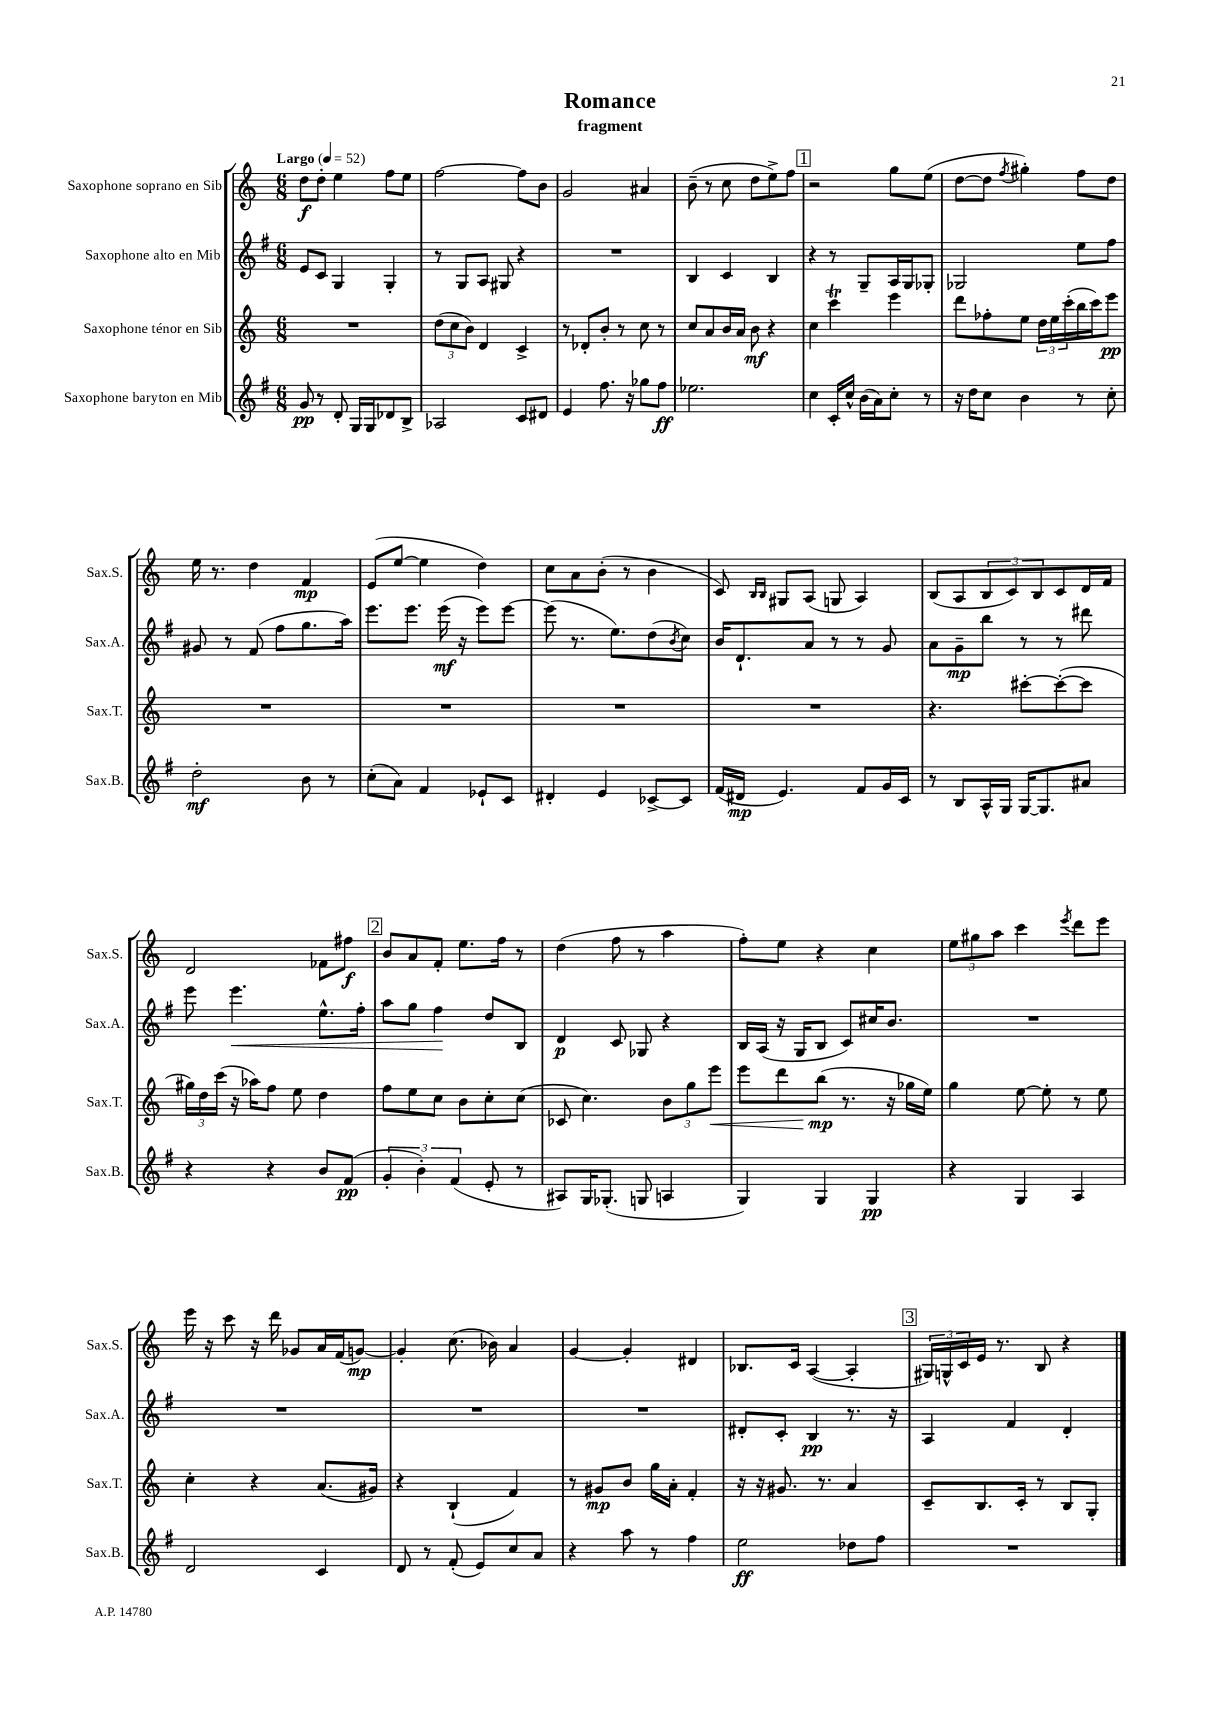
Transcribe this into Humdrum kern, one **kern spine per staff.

**kern	**dynam	**kern	**dynam	**kern	**dynam	**kern	**dynam
*part4	*part4	*part3	*part3	*part2	*part2	*part1	*part1
*staff4	*staff4	*staff3	*staff3	*staff2	*staff2	*staff1	*staff1
*I"Saxophone baryton en Mib	*	*I"Saxophone ténor en Sib	*	*I"Saxophone alto en Mib	*	*I"Saxophone soprano en Sib	*
*I'Sax.B.	*	*I'Sax.T.	*	*I'Sax.A.	*	*I'Sax.S.	*
*clefG2	*	*clefG2	*	*clefG2	*	*clefG2	*
*k[f#]	*	*k[]	*	*k[f#]	*	*k[]	*
*M6/8	*	*M6/8	*	*M6/8	*	*M6/8	*
*MM52	*	*MM52	*	*MM52	*	*MM52	*
=1	=1	=1	=1	=1	=1	=1	=1
!	!	!	!	!	!	!LO:TX:a:B:t=Largo	!
8g/	pp	2.r	.	8e/L	.	8dd\L	f
8r	.	.	.	8c/J	.	8dd'\J	.
8d'/	.	.	.	4G/	.	4ee\	.
16G/LL	.	.	.	.	.	.	.
16G/J	.	.	.	.	.	.	.
8d-X/	.	.	.	4G'/	.	8ff\L	.
8B^/J	.	.	.	.	.	8ee\J	.
=2	=2	=2	=2	=2	=2	=2	=2
2A-X/	.	(12dd\L	.	8r	.	[2ff\	.
.	.	12cc\	.	.	.	.	.
.	.	.	.	8G/L	.	.	.
.	.	12b\J)	.	.	.	.	.
.	.	4d/	.	8A/J	.	.	.
.	.	.	.	8G#X/	.	.	.
8c/L	.	4c^/	.	4r	.	8ff\L]	.
8d#X/J	.	.	.	.	.	8b\J	.
=3	=3	=3	=3	=3	=3	=3	=3
4e/	.	8r	.	2.r	.	2g/	.
.	.	8d-X'/L	.	.	.	.	.
8.ff#\	.	8b'/J	.	.	.	.	.
.	.	8r	.	.	.	.	.
16r	.	.	.	.	.	.	.
8gg-X\L	.	8cc\	.	.	.	4a#X/	.
8ff#\J	ff	8r	.	.	.	.	.
=4	=4	=4	=4	=4	=4	=4	=4
2.ee-X\	.	8cc/L	.	4B/	.	(8b~\	.
.	.	8a/	.	.	.	8r	.
.	.	16b/L	.	4c/	.	8cc\	.
.	.	16a/JJ	.	.	.	.	.
.	.	8b\	mf	.	.	8dd\L	.
.	.	4r	.	4B/	.	8ee^\)	.
.	.	.	.	.	.	8ff\J	.
!!LO:REH:place=s1:t=1
=5	=5	=5	=5	=5	=5	=5	=5
4cc\	.	4cc\	.	4r	.	2r	.
16c'/LL	.	4cccT\	.	8r	.	.	.
16cc^^/JJ	.	.	.	.	.	.	.
(16b\LL	.	.	.	8G~/L	.	.	.
16a\J)	.	.	.	.	.	.	.
8cc'\J	.	4eee\	.	16A/L	.	8gg\L	.
.	.	.	.	16G/J	.	.	.
8r	.	.	.	8G-X'/J	.	(8ee\J	.
=6	=6	=6	=6	=6	=6	=6	=6
16r	.	8ddd\L	.	2G-X/	.	[8dd\L	.
16dd\KL	.	.	.	.	.	.	.
8cc\J	.	8ff-X'\	.	.	.	8dd\J]	.
.	.	.	.	.	.	8qff/	.
4b\	.	8ee\J	.	.	.	4gg#X'\)	.
.	.	24dd\LL	.	.	.	.	.
.	.	24ee\	.	.	.	.	.
.	.	(24ccc'\	.	.	.	.	.
8r	.	16bb\	.	8ee\L	.	8ff\L	.
.	.	16ccc\J)	.	.	.	.	.
8cc'\	.	8eee\J	pp	8ff#\J	.	8dd\J	.
!!LO:LB:g=z
=7	=7	=7	=7	=7	=7	=7	=7
2dd'\	mf	2.r	.	8g#X/	.	16ee\	.
.	.	.	.	.	.	8.r	.
.	.	.	.	8r	.	.	.
.	.	.	.	(8f#/	.	4dd\	.
.	.	.	.	8ff#\L	.	.	.
8b\	.	.	.	8.gg\	.	4f/	mp
8r	.	.	.	.	.	.	.
.	.	.	.	16aa\Jk)	.	.	.
=8	=8	=8	=8	=8	=8	=8	=8
(8cc'\L	.	2.r	.	8.eee\L	.	(8e/L	.
8a\J)	.	.	.	.	.	[8ee/J	.
.	.	.	.	8.eee\J	.	.	.
4f#/	.	.	.	.	.	4ee\]	.
.	.	.	.	(16eee\	mf	.	.
.	.	.	.	16r	.	.	.
8e-X`/L	.	.	.	8eee\L)	.	4dd\)	.
8c/J	.	.	.	[8eee\J	.	.	.
=9	=9	=9	=9	=9	=9	=9	=9
4d#X'/	.	2.r	.	(8eee\]	.	8cc\L	.
.	.	.	.	8.r	.	8a\	.
4e/	.	.	.	.	.	(8b'\J	.
.	.	.	.	8.ee\L)	.	.	.
.	.	.	.	.	.	8r	.
[8c-X^/L	.	.	.	(8dd\	.	4b\	.
.	.	.	.	8qb/	.	.	.
8c-/J]	.	.	.	8cc\J)	.	.	.
=10	=10	=10	=10	=10	=10	=10	=10
(16f#/LL	.	2.r	.	16b/KL	.	8c/)	.
16d#X/JJ	mp	.	.	8.d`/	.	.	.
.	.	.	.	.	.	16qqB/LL	.
.	.	.	.	.	.	16qqB/JJ	.
4.e/)	.	.	.	.	.	8G#X/L	.
.	.	.	.	8a/J	.	(8A/J	.
.	.	.	.	8r	.	8Gn/	.
8f#/L	.	.	.	8r	.	4A/)	.
16g/L	.	.	.	8g/	.	.	.
16c/JJ	.	.	.	.	.	.	.
=11	=11	=11	=11	=11	=11	=11	=11
8r	.	4.r	.	8a\L	.	(8B/L	.
8B/L	.	.	.	8g~\	mp	8A/	.
16A^^/L	.	.	.	8bb\J	.	12B/	.
16G/JJ	.	.	.	.	.	.	.
.	.	.	.	.	.	12c/)	.
[16G/KL	.	[8ccc#X'\L	.	8r	.	.	.
.	.	.	.	.	.	12B/	.
8.G/]	.	.	.	.	.	.	.
.	.	(8ccc#'\_	.	8r	.	8c/	.
8a#X/J	.	8ccc#\J]	.	8ddd#X\	.	16d/L	.
.	.	.	.	.	.	16f/JJ	.
!!LO:LB:g=z
=12	=12	=12	=12	=12	=12	=12	=12
4r	.	24gg#X\LL)	.	8eee\	.	2d/	.
.	.	24dd\	.	.	.	.	.
.	.	(24ccc\JJ	.	.	.	.	.
!	!	!	!	!	!LO:HP:b	!	!
.	.	16r	.	4.eee\	<	.	.
.	.	16aa-X\KL)	.	.	.	.	.
4r	.	8ff\J	.	.	.	.	.
.	.	8ee\	.	.	.	.	.
8b/L	.	4dd\	.	8.ee^^\L	.	8f-X\L	.
(8f#/J	pp	.	.	.	.	8ff#X\J	f
.	.	.	.	16ff#'\Jk	.	.	.
!!LO:REH:place=s1:t=2
=13	=13	=13	=13	=13	=13	=13	=13
6g'/	.	8ff\L	.	8aa\L	.	8b/L	.
.	.	8ee\	.	8gg\J	.	8a/	.
6b'\)	.	.	.	.	.	.	.
.	.	8cc\J	.	4ff#\	.	8f'/J	.
(6f#/	.	.	.	.	.	.	.
.	.	8b\L	.	.	.	8.ee\L	.
8e'/	.	8cc'\	.	8dd/L	[	.	.
.	.	.	.	.	.	16ff\Jk	.
8r	.	(8cc\J	.	8B/J	.	8r	.
=14	=14	=14	=14	=14	=14	=14	=14
8A#X/L)	.	8c-X/	.	4d/	p	(4dd\	.
16G/K	.	4.cc\)	.	.	.	.	.
(8.G-X'/J	.	.	.	.	.	.	.
.	.	.	.	8c/	.	8ff\	.
8Gn/	.	.	.	8G-X/	.	8r	.
4An/	.	12b\L	.	4r	.	4aa\	.
.	.	12gg\	.	.	.	.	.
!	!	!	!LO:HP:b	!	!	!	!
.	.	12eee\J	<	.	.	.	.
=15	=15	=15	=15	=15	=15	=15	=15
4G/)	.	8eee\L	.	16B/LL	.	8ff'\L)	.
.	.	.	.	(16A/JJ	.	.	.
.	.	8ddd\	.	16r	.	8ee\J	.
.	.	.	.	16G/KL	.	.	.
4G/	.	(8bb\J	mp	8B/J	.	4r	.
.	.	8.r	[	8c/L)	.	.	.
4G/	pp	.	.	16cc#X/K	.	4cc\	.
.	.	16r	.	8.b/J	.	.	.
.	.	16gg-X\LL	.	.	.	.	.
.	.	16ee\JJ)	.	.	.	.	.
=16	=16	=16	=16	=16	=16	=16	=16
4r	.	4gg\	.	2.r	.	12ee\L	.
.	.	.	.	.	.	12gg#X\	.
.	.	.	.	.	.	12aa\J	.
4G/	.	[8ee\	.	.	.	4ccc\	.
.	.	8ee'\]	.	.	.	.	.
.	.	.	.	.	.	8qeee/	.
4A/	.	8r	.	.	.	8ddd\L	.
.	.	8ee\	.	.	.	8eee\J	.
!!LO:LB:g=z
=17	=17	=17	=17	=17	=17	=17	=17
2d/	.	4cc'\	.	2.r	.	16eee\	.
.	.	.	.	.	.	16r	.
.	.	.	.	.	.	8ccc\	.
.	.	4r	.	.	.	16r	.
.	.	.	.	.	.	16ddd\	.
.	.	.	.	.	.	8g-X/L	.
4c/	.	(8.a/L	.	.	.	16a/L	.
.	.	.	.	.	.	(16f/J	.
.	.	.	.	.	.	[8gn/J)	mp
.	.	16g#X/Jk)	.	.	.	.	.
=18	=18	=18	=18	=18	=18	=18	=18
8d/	.	4r	.	2.r	.	4g'/]	.
8r	.	.	.	.	.	.	.
(8f#'/	.	(4B`/	.	.	.	(8.cc\	.
8e/L)	.	.	.	.	.	.	.
.	.	.	.	.	.	16b-X\)	.
8cc/	.	4f/)	.	.	.	4a/	.
8a/J	.	.	.	.	.	.	.
=19	=19	=19	=19	=19	=19	=19	=19
4r	.	8r	.	2.r	.	[4g/	.
.	.	8g#X/L	mp	.	.	.	.
8aa\	.	8b/J	.	.	.	4g'/]	.
8r	.	16gg\LL	.	.	.	.	.
.	.	16a'\JJ	.	.	.	.	.
4ff#\	.	4f'/	.	.	.	4d#X/	.
=20	=20	=20	=20	=20	=20	=20	=20
2ee\	ff	16r	.	8d#X'/L	.	8.B-X/L	.
.	.	16r	.	.	.	.	.
.	.	8.g#X/	.	8c'/J	.	.	.
.	.	.	.	.	.	16c/Jk	.
.	.	.	.	4B/	pp	([4A/	.
.	.	8.r	.	.	.	.	.
8dd-X\L	.	4a/	.	8.r	.	4A'/]	.
8ff#\J	.	.	.	.	.	.	.
.	.	.	.	16r	.	.	.
!!LO:REH:place=s1:t=3
=21	=21	=21	=21	=21	=21	=21	=21
2.r	.	8c~/L	.	4A/	.	24G#X/LL)	.
.	.	.	.	.	.	24Gn^^/	.
.	.	.	.	.	.	24c/	.
.	.	8.B/	.	.	.	16e/JJ	.
.	.	.	.	.	.	8.r	.
.	.	.	.	4f#/	.	.	.
.	.	16c'/Jk	.	.	.	.	.
.	.	8r	.	.	.	8B/	.
.	.	8B/L	.	4d'/	.	4r	.
.	.	8G'/J	.	.	.	.	.
==	==	==	==	==	==	==	==
*-	*-	*-	*-	*-	*-	*-	*-
